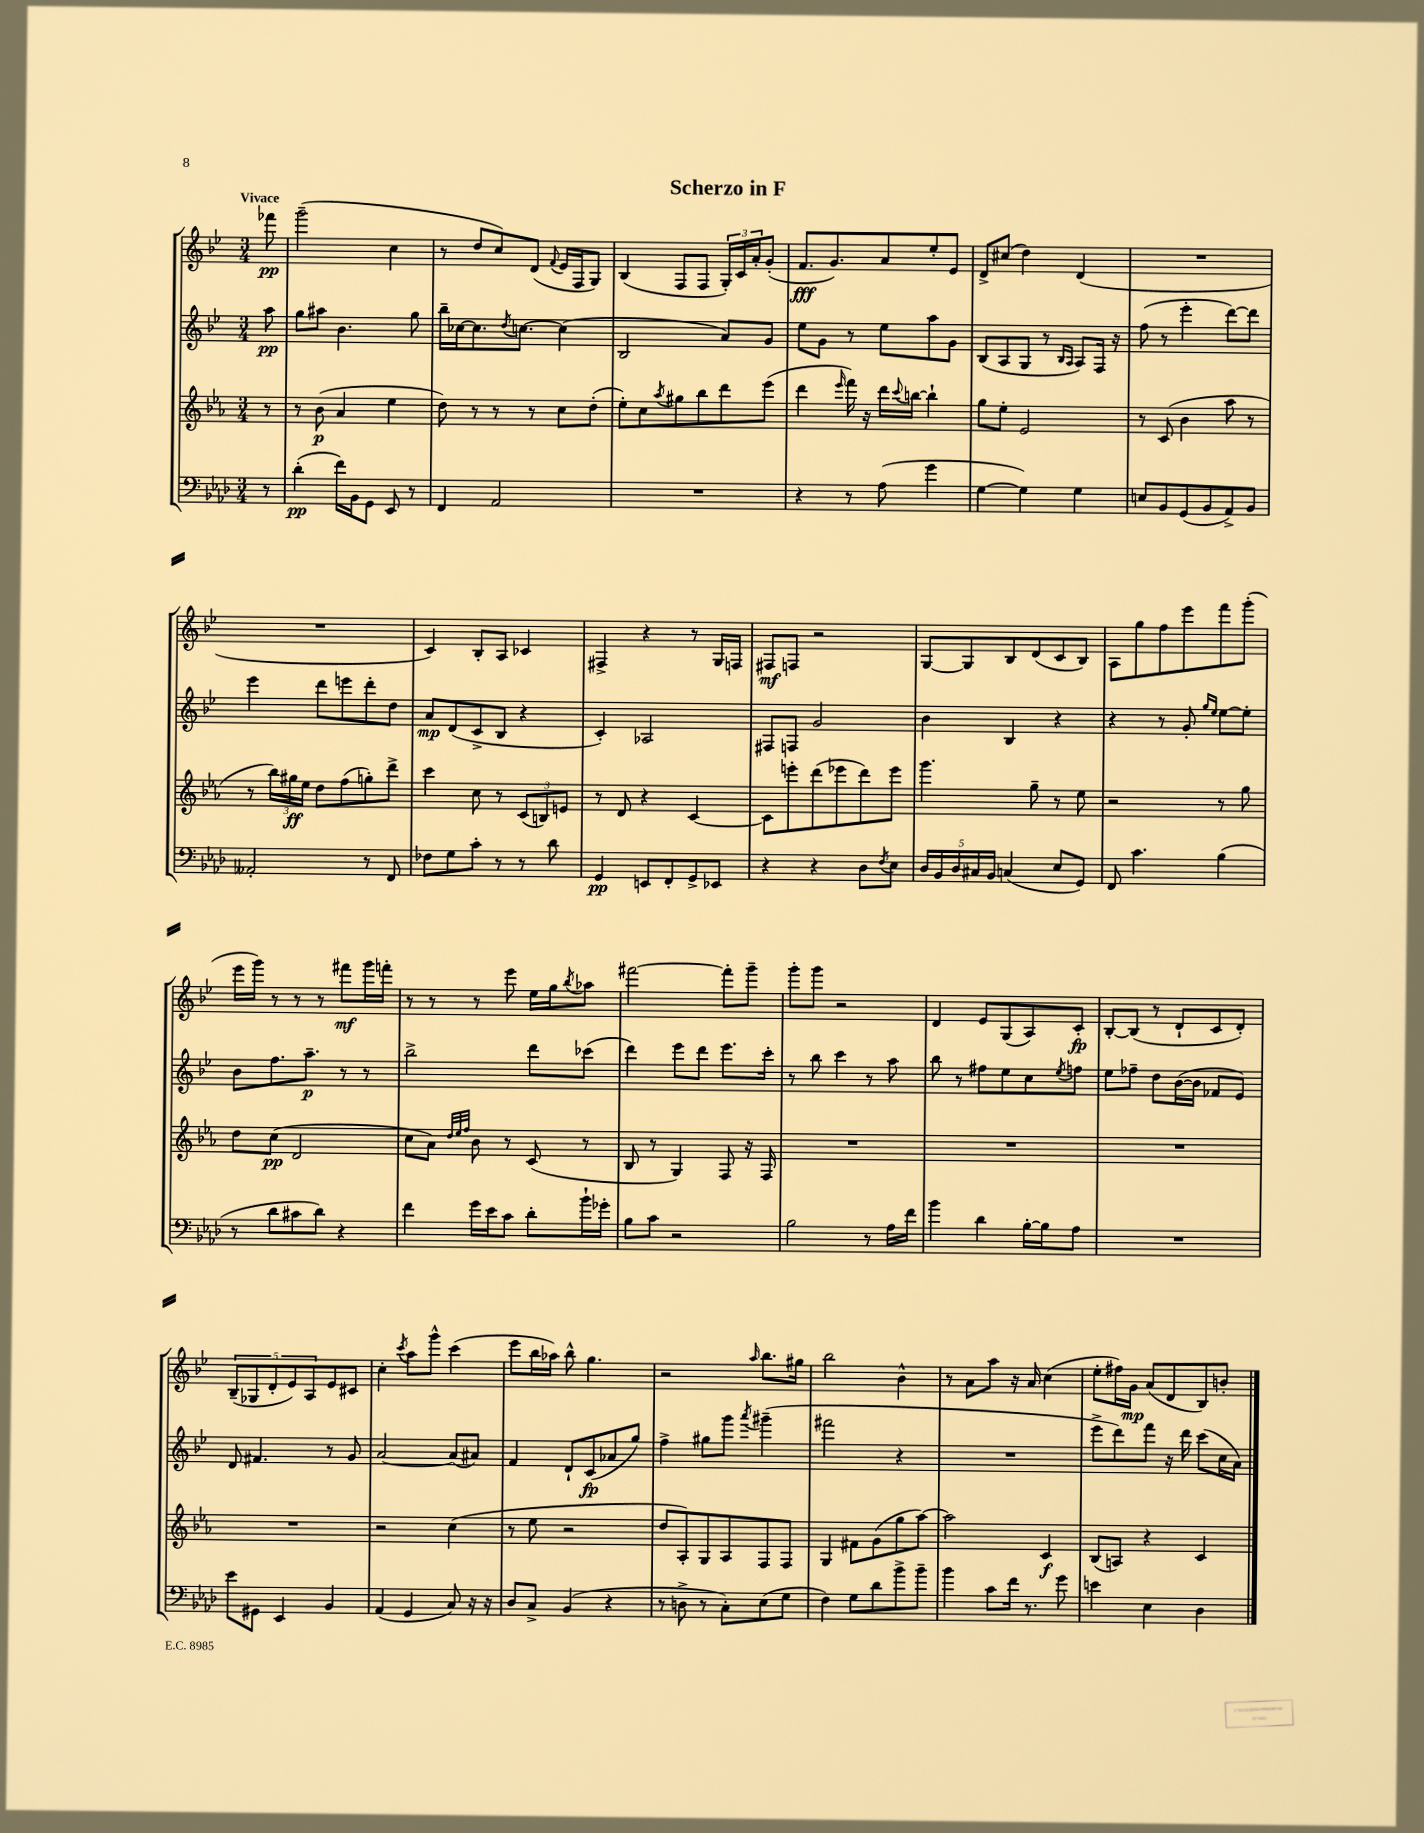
\header { title = "Scherzo in F" }
<<
\new StaffGroup <<
\new Staff = "s0" {
    \clef treble \key bes \major \numericTimeSignature \time 3/4 \partial 8 \tempo "Vivace"
    fes'''8\pp |
    g'''2--( c''4 |
    r8 d''8 c''8) d'8( \appoggiatura { f'8 } ees'16 f16 g8) |
    bes4( f8 f8 \tuplet 3/2 { g16-.) c'16 a'16-. } g'8-.( |
    f'8.\fff g'8.) a'8 ees''8-. ees'8 |
    d'8-> cis''8( d''4) d'4( |
    R2. |
    R2. |
    c'4) bes8-. a8 ces'4 |
    fis4-> r4 r8 g16 f16 |
    fis8\mf f8 r2 |
    g8~ g8 bes8 d'8( c'8 bes8) |
    a8 g''8 f''8 ees'''8 f'''8 g'''8-.( |
    ees'''16 g'''16) r8 r8 r8 fis'''8\mf g'''16 f'''16-. |
    r8 r8 r8 ees'''8 ees''16 g''16 \acciaccatura { bes''8 } aes''8 |
    fis'''2~ fis'''8-. g'''8-- |
    g'''8-. g'''8 r2 |
    d'4 ees'8 g8( a8) c'8-.\fp |
    bes8~-. bes8( r8 d'8-! c'8 d'8-.) |
    \tuplet 5/4 { bes8--( ges8 d'8-. ees'8) a8 } ees'8 cis'8 |
    c''4-. \acciaccatura { c'''8 } a''8 g'''8-^ c'''4( |
    ees'''8 bes''16 aes''16) bes''8-^ g''4. |
    r2 \grace { a''16 } bes''8. gis''16 |
    bes''2 bes'4-^ |
    r8 a'8 a''8 r16 a'16 c''4( |
    ees''8-. fis''16) g'16\mp a'8( d'8 bes8) b'8-. \bar "|." |
}
\new Staff = "s1" {
    \clef treble \key bes \major \numericTimeSignature \time 3/4 \partial 8
    a''8\pp |
    g''8 ais''8 bes'4. g''8 |
    bes''16-- ces''16~ ces''8. \acciaccatura { d''8 } c''8.~ c''4( |
    bes2 a'8) g'8 |
    ees''8 g'8 r8 ees''8 a''8 g'8 |
    bes8( a8 g8 r8 \grace { bes16 a16 } a8) f16 r16 |
    f''8( r8 ees'''4-. d'''8~) d'''8 |
    ees'''4 d'''8 e'''8 d'''8-. d''8 |
    a'8\mp d'8( c'8-> bes8 r4 |
    c'4-.) aes2 |
    fis8 f8 g'2 |
    bes'4 bes4 r4 |
    r4 r8 g'8-. \grace { g''16 ees''16 } ees''8~ ees''8-. |
    bes'8 f''8. a''8.--\p r8 r8 |
    bes''2-> d'''8 ces'''8( |
    d'''4) ees'''8 d'''8 ees'''8. c'''16-. |
    r8 bes''8 c'''4 r8 a''8 |
    bes''8 r8 fis''8 ees''8 c''8 \acciaccatura { ees''8 } f''8 |
    ees''8 fes''8-- d''8 bes'16~( bes'16 fes'8 ees'8) |
    d'8 fis'4. r8 g'8 |
    a'2~ a'8( ais'8) |
    f'4 d'8-! c'8\fp( aes'8 g''8) |
    f''4-> gis''8 g'''8 \acciaccatura { a'''8 } gis'''4--( |
    fis'''2 r4 |
    R2. |
    ees'''8-> d'''8) f'''8 r16 d'''16 c'''8( c''16 a'16) \bar "|." |
}
\new Staff = "s2" {
    \clef treble \key ees \major \numericTimeSignature \time 3/4 \partial 8
    r8 |
    r8 bes'8\p( aes'4 ees''4 |
    d''8) r8 r8 r8 c''8 d''8-.( |
    ees''8-.) c''8 \acciaccatura { aes''8 } gis''8 bes''8 d'''8 ees'''8( |
    d'''4 \grace { ees'''16 } f'''16) r16 d'''16 \appoggiatura { c'''8 } b''16~ b''4-! |
    g''8 ees''8-. ees'2 |
    r8 c'8( bes'4 aes''8 r8 |
    r8 \tuplet 3/2 { bes''16) gis''16\ff ees''16 } d''8 f''8( g''8-.) d'''8-> |
    c'''4 c''8 r8 \tuplet 3/2 { c'8( b8) e'8 } |
    r8 d'8 r4 c'4~ |
    c'8 e'''8-. d'''8( ees'''8 d'''8) ees'''8 |
    g'''4. g''8-- r8 ees''8 |
    r2 r8 g''8 |
    d''8 c''8\pp( d'2 |
    c''8 aes'8) \grace { d''32 ees''32 f''32 } bes'8 r8 c'8( r8 |
    bes8 r8 g4) f8 r16 f16 |
    R2. |
    R2. |
    R2. |
    R2. |
    r2 c''4( |
    r8 ees''8 r2 |
    d''8 aes8-.) g8 aes8 f8 f8 |
    g4 fis'8 g'8( g''8 aes''8~) |
    aes''2 c'4\f |
    bes8( a8) r4 c'4 \bar "|." |
}
\new Staff = "s3" {
    \clef bass \key aes \major \numericTimeSignature \time 3/4 \partial 8
    r8 |
    des'4-.\pp( f'16) bes,16 g,8 ees,8 r8 |
    f,4 aes,2 |
    R2. |
    r4 r8 aes8( g'4 |
    g4~ g4) g4 |
    e8 bes,8 g,8( bes,8 aes,8->) bes,8 |
    aeses,2-. r8 f,8 |
    fes8 g8 c'8-. r8 r8 des'8 |
    g,4\pp e,8 f,8-. g,8-> ees,8 |
    r4 r4 des8 \acciaccatura { f8 } ees8 |
    \tuplet 5/4 { des16 bes,16 des16 cis16 bes,16 } c4( ees8 g,8) |
    f,8 c'4. bes4( |
    r8 des'8 cis'8 des'8) r4 |
    f'4 g'16 ees'16 c'8 des'8-. bes'16-! ges'16-. |
    bes8 c'8 r2 |
    bes2 r8 aes16 f'16 |
    bes'4 des'4 bes16~-. bes16 aes8 |
    R2. |
    ees'8 gis,8 ees,4 bes,4 |
    aes,4( g,4 c8) r16 r16 |
    des8 c8-> bes,4( r4 |
    r8 d8-> r8 c8-.) ees8( g8 |
    f4) g8 des'8 bes'8-> bes'8-- |
    bes'4 c'8 f'16 r8. g'8 |
    e'4 ees4 des4 \bar "|." |
}
>>
>>
\layout { \context { \Score \remove "Bar_number_engraver" } }
